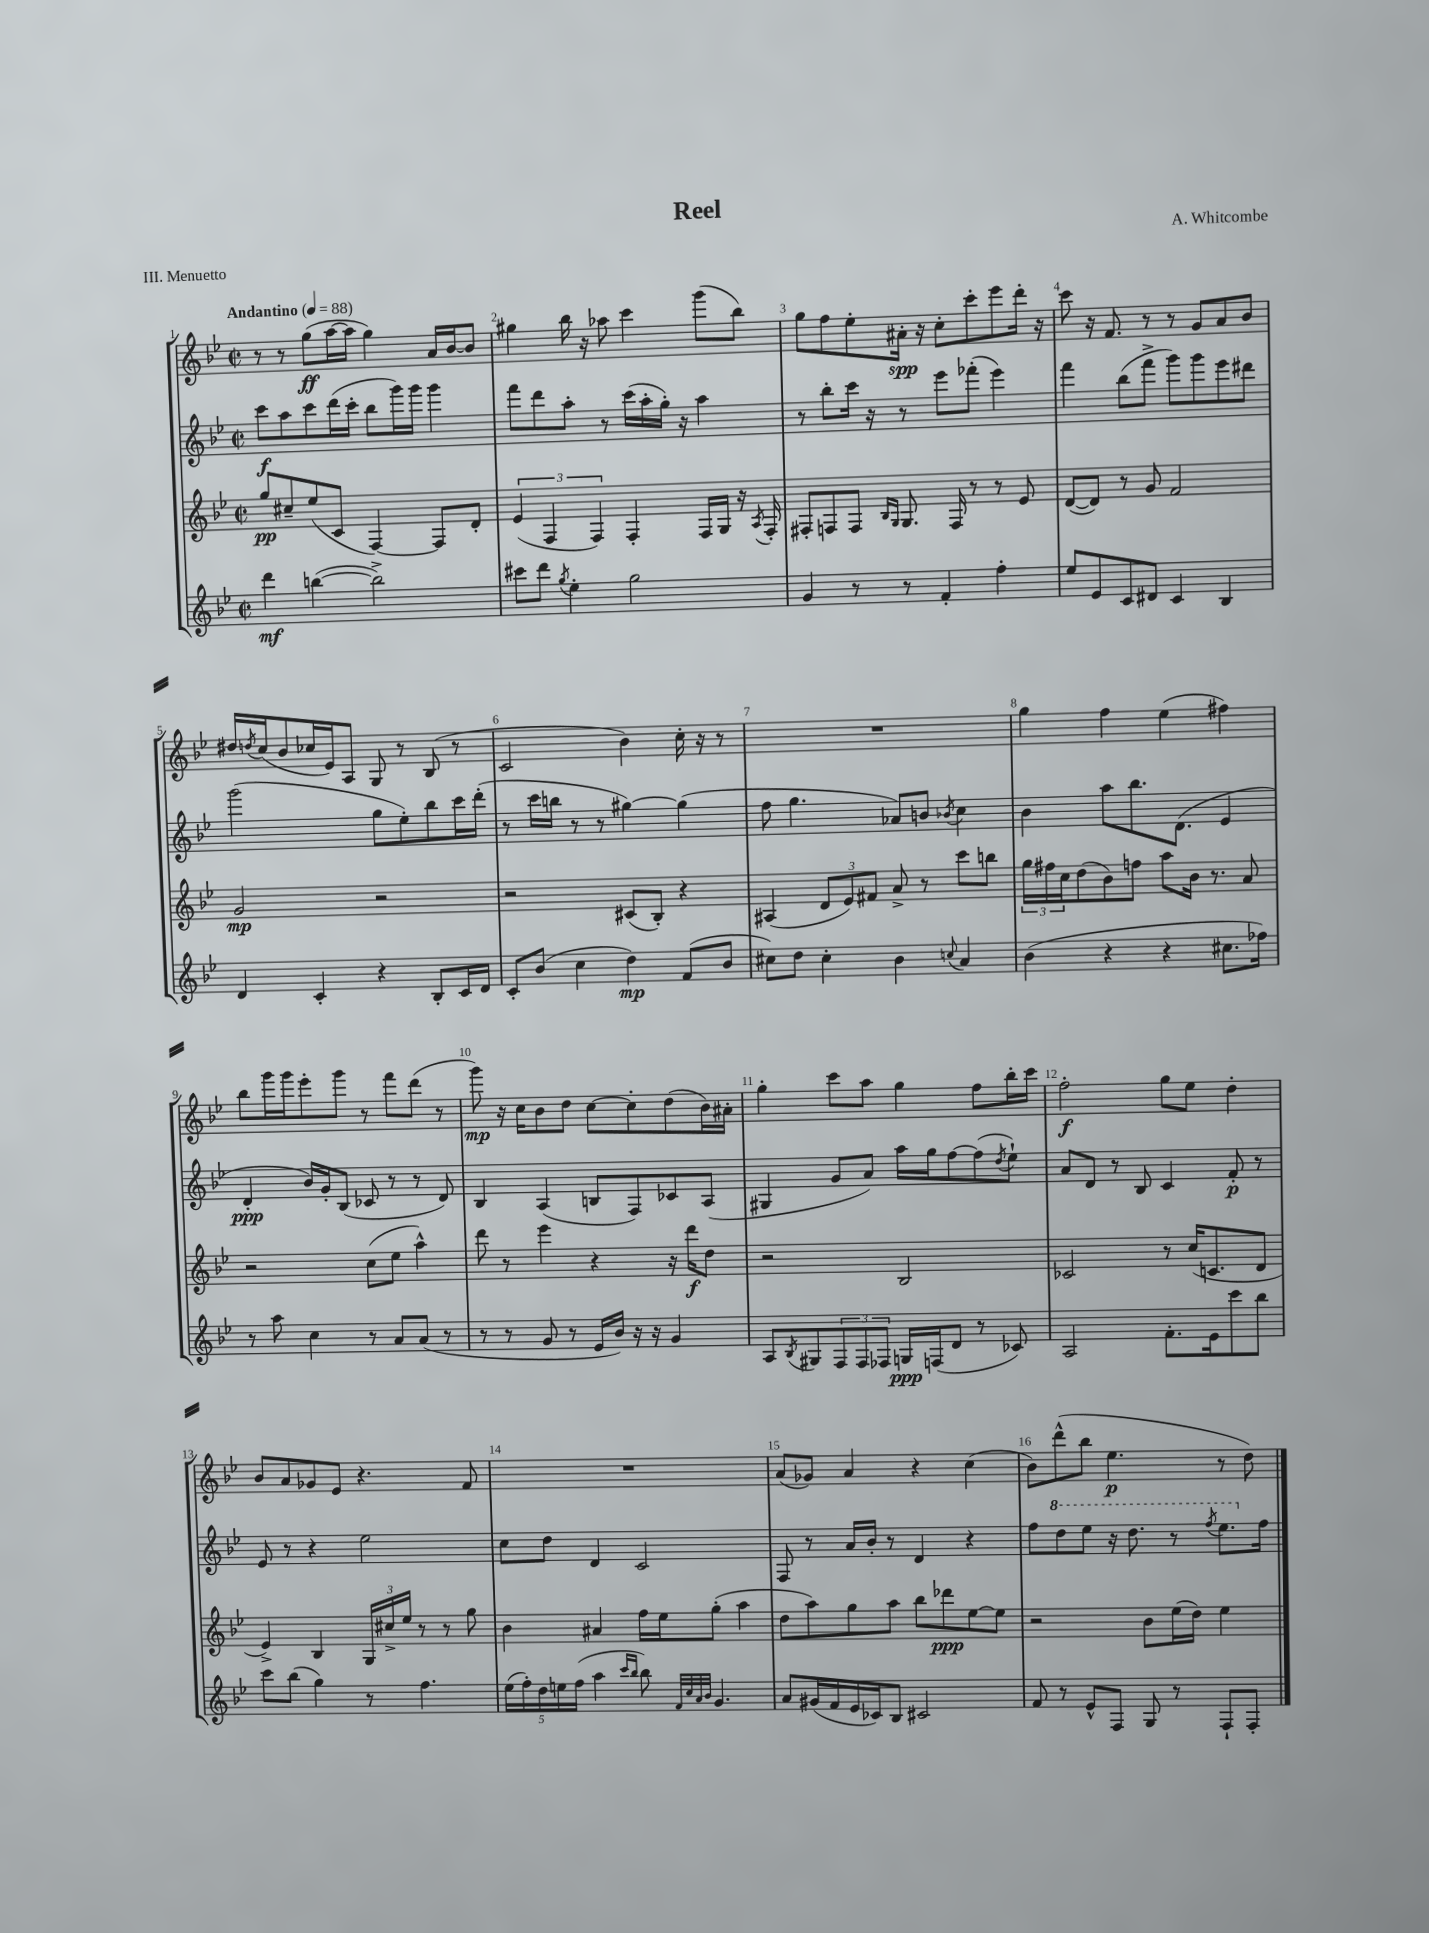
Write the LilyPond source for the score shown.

\header { title = "Reel" composer = "A. Whitcombe" piece = "III. Menuetto" }
<<
\new StaffGroup <<
\new Staff = "s0" {
    \clef treble \key bes \major \defaultTimeSignature \time 2/2 \tempo "Andantino" 4 = 88
    r8 r8 g''8\ff( a''16~ a''16 g''4) a'16 bes'16~ bes'8 |
    gis''4 bes''16 r16 aes''8 c'''4 g'''8( bes''8) |
    g''8 f''8 ees''8-. ais'16-.\spp r16 c''8-. c'''8-. ees'''8 d'''16-. r16 |
    c'''8 r16 f'8. r8 r8 g'8 a'8 bes'8 |
    dis''16 \acciaccatura { d''8 } c''16( bes'8 ces''16 ees'16) a8 g8 r8 bes8( r8 |
    c'2 bes'4) c''16-. r16 r8 |
    R1 |
    g''4 f''4 ees''4( fis''4) |
    bes''8 g'''16 g'''16 ees'''8-. g'''8 r8 f'''8 d'''8( r8 |
    g'''8\mp) r16 c''16 bes'8 d''8 c''8~ c''8-. d''8( bes'16) ais'16-. |
    g''4-. c'''8 a''8 g''4 f''8 bes''16-. c'''16 |
    f''2-.\f g''8 ees''8 d''4-. |
    bes'8 a'8 ges'8 ees'8 r4. f'8 |
    R1 |
    a'8( ges'8) a'4 r4 c''4( |
    bes'8) d'''8-^( bes''8 ees''4.\p r8 d''8) \bar "|." |
}
\new Staff = "s1" {
    \clef treble \key bes \major \defaultTimeSignature \time 2/2
    c'''8\f a''8 c'''8 d'''16( c'''16-. bes''8 g'''16) g'''16 g'''4 |
    f'''8 d'''8 a''8-. r8 c'''16( a''16-. g''16-.) r16 a''4 |
    r8 bes''8-. c'''16 r16 r8 ees'''8 fes'''8-.( ees'''4) |
    f'''4 bes''8( f'''8-> g'''8) g'''8 ees'''8 dis'''8 |
    g'''2( g''8 ees''8-.) bes''8 c'''16 d'''16-.( |
    r8 c'''16 b''16 r8 r8 gis''4~) gis''4( |
    f''8 g''4. aes'8) b'8 \acciaccatura { bes'8 } c''4 |
    bes'4 a''8 bes''8. d'8.( ees'4 |
    d'4-.\ppp bes'16) g'16-. bes8( ces'8 r8 r8 d'8) |
    bes4 a4( b8 f8) ces'8 a8( |
    gis4 g'8 a'8) a''16 g''16 f''8~ f''8( \acciaccatura { d''8 } ees''8-!) |
    a'8 d'8 r8 bes8 c'4 f'8-.\p r8 |
    ees'8 r8 r4 ees''2 |
    c''8 d''8 d'4 c'2 |
    f8 r8 a'16 bes'16-. r8 d'4 r4 |
    f''8 \ottava #1 d'''8 ees'''8 r16 d'''8. r8 \acciaccatura { f'''8 } ees'''8. \ottava #0 f''16 \bar "|." |
}
\new Staff = "s2" {
    \clef treble \key bes \major \defaultTimeSignature \time 2/2
    g''8\pp cis''8-- ees''8( c'8 f4~) f8 d'8-. |
    \tuplet 3/2 { ees'4( f4 f4) } f4-. f16 g16 r16 \acciaccatura { a8 } f16-. |
    fis8-. f8 f8 \grace { bes16 g16 } g8. f16 r8 r8 ees'8 |
    d'8~( d'8) r8 g'8 f'2 |
    g'2\mp r2 |
    r2 cis'8( bes8-.) r4 |
    ais4( \tuplet 3/2 { d'8 ees'8) fis'8 } a'8-> r8 c'''8 b''8 |
    \tuplet 3/2 { g''16 fis''16 c''16 } d''8( bes'8) f''8 a''8 bes'16 r8. a'8 |
    r2 c''8( ees''8 a''4-^) |
    d'''8 r8 ees'''4 r4 r16 d'''16\f d''8 |
    r2 bes2 |
    ces'2 r8 c''16( c'8. d'8 |
    ees'4->) bes4 \tuplet 3/2 { g16 cis''16-> ees''16 } r8 r8 g''8 |
    bes'4 ais'4 f''16 ees''16 g''8-.( a''4 |
    d''8 a''8) g''8 a''8 bes''8 des'''8\ppp ees''8~ ees''8 |
    r2 bes'8 ees''16( d''16) ees''4 \bar "|." |
}
\new Staff = "s3" {
    \clef treble \key bes \major \defaultTimeSignature \time 2/2
    d'''4\mf b''4~( b''2->) |
    cis'''8 d'''8 \acciaccatura { g''8 } ees''4-. g''2 |
    g'4 r8 r8 f'4-. f''4-. |
    ees''8 ees'8 c'8 dis'8 c'4 bes4 |
    d'4 c'4-. r4 bes8-. c'16 d'16 |
    c'8-. bes'8( c''4 d''4\mp) f'8( bes'8 |
    cis''8) d''8 cis''4-. bes'4 \appoggiatura { c''8 } a'4 |
    bes'4( r4 r4 cis''8. fes''16) |
    r8 a''8 c''4 r8 a'8 a'8( r8 |
    r8 r8 g'8 r8 ees'16 bes'16) r16 r16 g'4 |
    a8 \acciaccatura { bes8 } gis8 \tuplet 3/2 { f8 f8 fes8 } g16\ppp f16( d'8 r8 ces'8) |
    a2 f'8.-. ees'16 c'''8 bes''8 |
    c'''8 bes''8( g''4) r8 f''4. |
    \tuplet 5/4 { ees''16( f''16-.) d''16 e''16 f''16( } a''4 \grace { c'''16 bes''16 } bes''8) \grace { f'32 c''32 a'32 bes'32 } g'4. |
    a'8 gis'16( f'16 ees'16 ces'16) bes8 cis'2 |
    f'8 r8 ees'8-^ f8 g8 r8 f8-! f8-. \bar "|." |
}
>>
>>
\layout { \context { \Score \override BarNumber.break-visibility = ##(#f #t #t) barNumberVisibility = #all-bar-numbers-visible } }
